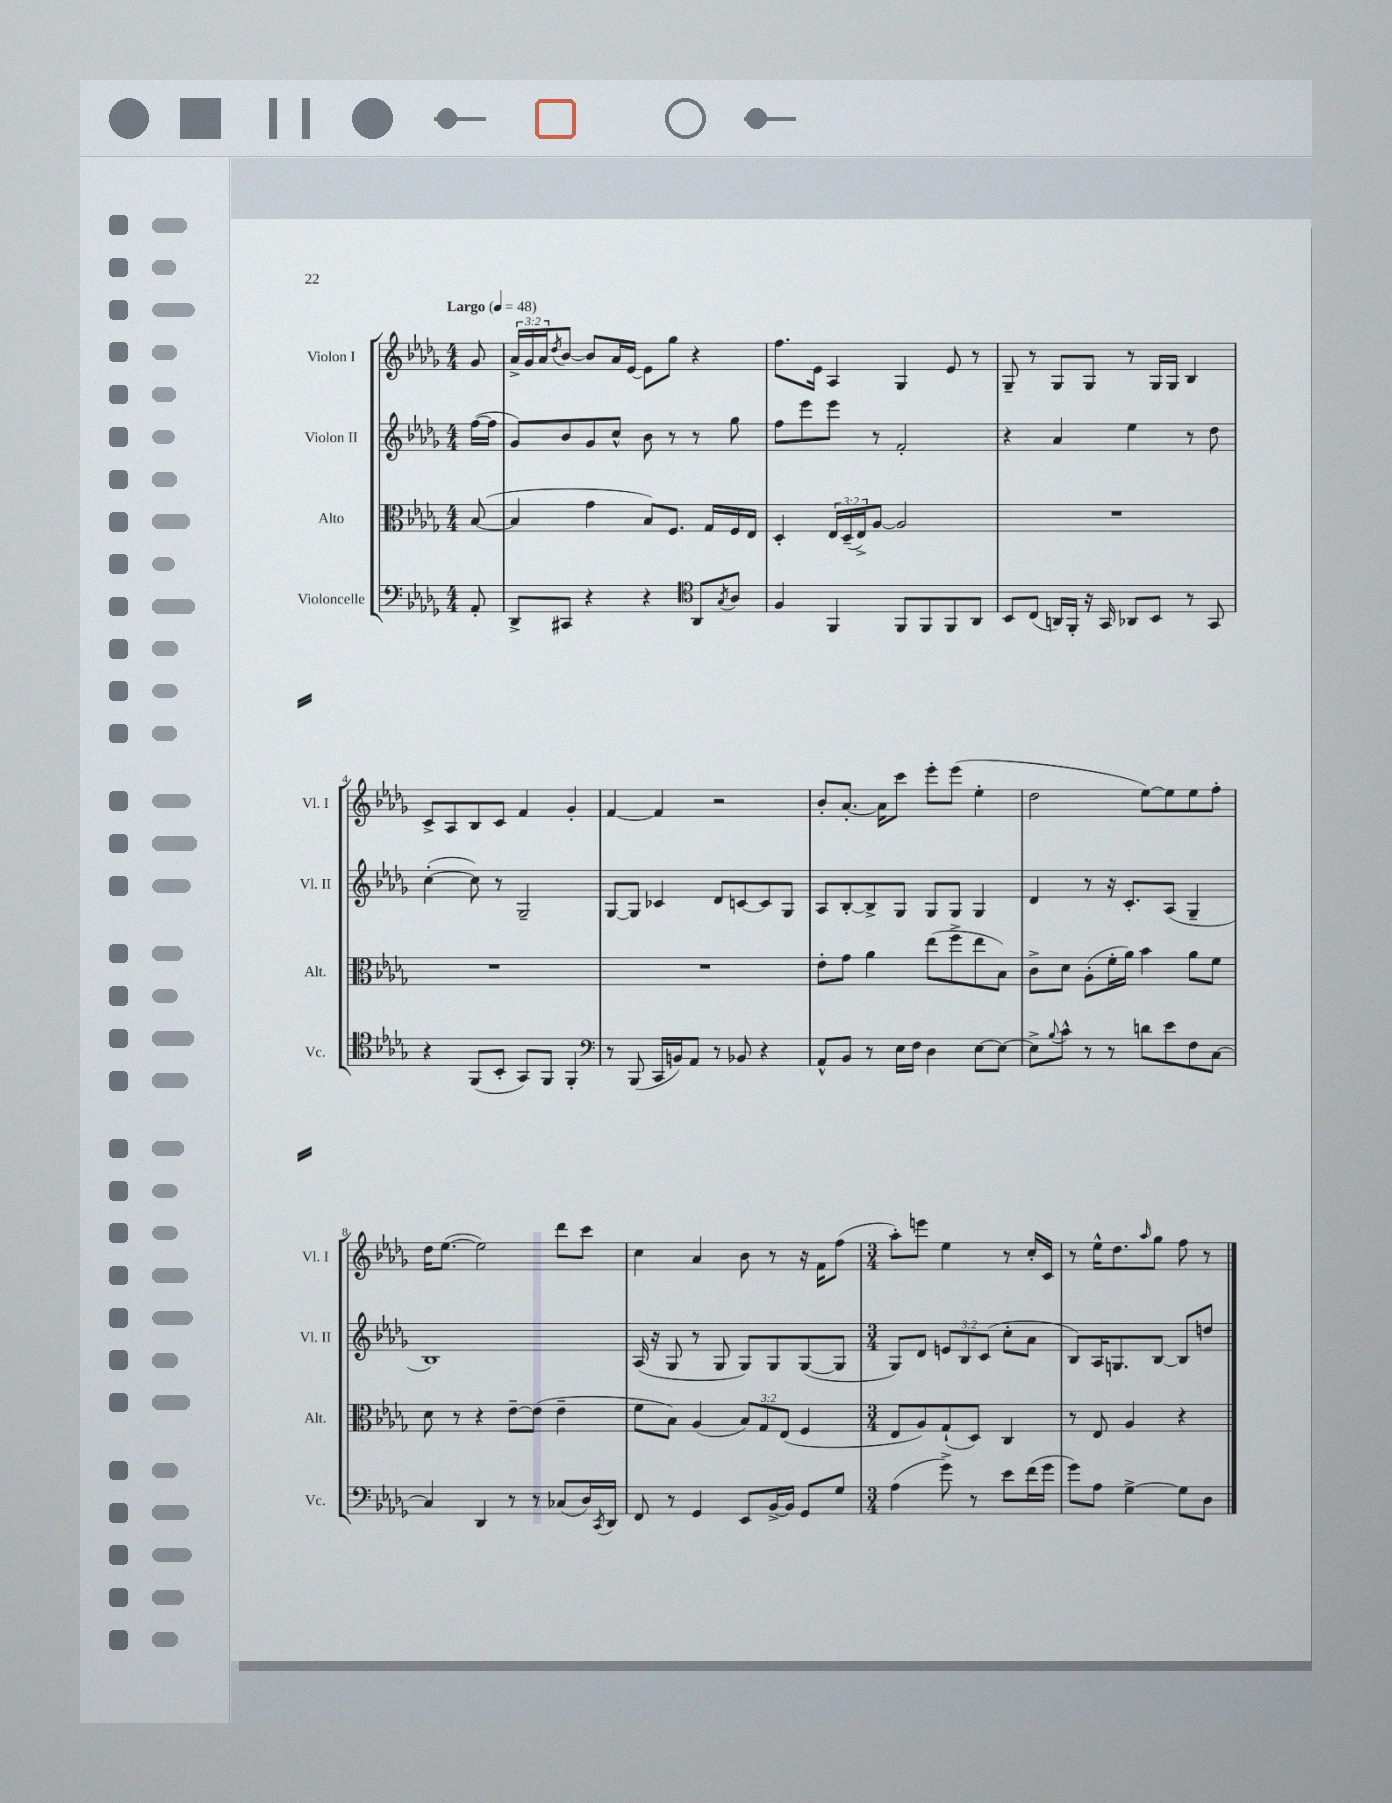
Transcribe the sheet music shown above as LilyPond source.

<<
\new StaffGroup <<
\new Staff = "s0" \with { instrumentName = "Violon I" shortInstrumentName = "Vl. I" } {
    \clef treble \key des \major \numericTimeSignature \time 4/4 \override Staff.TupletNumber.text = #tuplet-number::calc-fraction-text \partial 8 \tempo "Largo" 4 = 48
    ges'8 |
    \tuplet 3/2 { aes'16-> ges'16 aes'16 } \acciaccatura { des''8 } bes'8~ bes'8 aes'16 ees'16~ ees'8 ges''8 r4 |
    f''8. ees'16 aes4 ges4 ees'8 r8 |
    ges8-- r8 ges8 ges8 r8 ges16 ges16 bes4 |
    c'8-> aes8 bes8 c'8 f'4 ges'4-. |
    f'4~ f'4 r2 |
    bes'8-. aes'8.~-. aes'16 c'''8 ees'''8-. ees'''8( ees''4-. |
    des''2 ees''8~) ees''8 ees''8 f''8-. |
    des''16 ees''8.~( ees''2) des'''8 c'''8 |
    c''4 aes'4 bes'8 r8 r16 f'16 f''8( |
    \numericTimeSignature \time 3/4 aes''8-.) e'''8 ees''4 r8 c''16-. c'16 |
    r8 ees''16-^ des''8. \grace { aes''16 } ges''8 f''8 r8 \bar "|." |
}
\new Staff = "s1" \with { instrumentName = "Violon II" shortInstrumentName = "Vl. II" } {
    \clef treble \key des \major \numericTimeSignature \time 4/4 \override Staff.TupletNumber.text = #tuplet-number::calc-fraction-text \partial 8
    f''16~( f''16 |
    ges'8) bes'8 ges'8 c''8-^ bes'8 r8 r8 ges''8 |
    f''8 ees'''8 ees'''8 r8 f'2-. |
    r4 aes'4 ees''4 r8 des''8 |
    c''4~-.( c''8) r8 ges2-- |
    ges8~ ges8 ces'4 des'8 c'8~ c'8 ges8 |
    aes8 bes8~-. bes8-> ges8 ges8 ges8 ges4 |
    des'4 r8 r16 c'8.-. aes8( ges4-- |
    bes1) |
    aes16( r16 ges8 r8 ges8 ges8) ges8 ges8~( ges8 |
    \numericTimeSignature \time 3/4 ges8) des'8 \tuplet 3/2 { e'8 bes8 c'8( } c''8-. aes'8 |
    bes8) aes16 g8. bes8~ bes8 d''8 \bar "|." |
}
\new Staff = "s2" \with { instrumentName = "Alto" shortInstrumentName = "Alt." } {
    \clef alto \key des \major \numericTimeSignature \time 4/4 \override Staff.TupletNumber.text = #tuplet-number::calc-fraction-text \partial 8
    bes8~( |
    bes4 ges'4 bes8) f8. ges16 f16 ees16 |
    des4-. \tuplet 3/2 { ees16 des16--( ees16->) } aes8~ aes2 |
    R1 |
    R1 |
    R1 |
    ees'8-. ges'8 aes'4 ees''8( f''8-> ees''8 bes8) |
    c'8-> des'8 aes8-.( f'16-. aes'16) bes'4 aes'8 f'8 |
    des'8 r8 r4 ees'8~-- ees'8( ees'4-- |
    f'8 bes8) aes4( \tuplet 3/2 { bes8) ges8 ees8( } f4 |
    \numericTimeSignature \time 3/4 ees8 aes8) ges8-!( des8) c4 |
    r8 ees8 aes4 r4 \bar "|." |
}
\new Staff = "s3" \with { instrumentName = "Violoncelle" shortInstrumentName = "Vc." } {
    \clef bass \key des \major \numericTimeSignature \time 4/4 \partial 8
    aes,8-. |
    des,8-> cis,8 r4 r4 \clef tenor aes,8 \acciaccatura { ges8 } aes8 |
    f4 f,4 f,8 f,8 f,8 aes,8 |
    bes,8 c8( a,16) f,16-. r16 ges,16 aes,8 bes,8 r8 ges,8 |
    r4 f,8( bes,8-. ges,8) f,8 f,4-. |
    \clef bass r8 bes,,8( c,16 b,16) aes,8 r8 bes,8 r4 |
    aes,8-^ bes,8 r8 ees16 f16 des4 ees8~ ees8~ |
    ees8-> \appoggiatura { bes8 } c'8-^ r8 r8 d'8 ees'8 f8 c8~ |
    c4 des,4 r8 r8 ces8( des16) \acciaccatura { c,8 } des,16 |
    f,8 r8 ges,4 ees,8 bes,16~-> bes,16 ges,8 ges8 |
    \numericTimeSignature \time 3/4 aes4( ges'8->) r8 ees'8 f'16( ges'16 |
    ges'8) aes8 ges4~-> ges8 des8 \bar "|." |
}
>>
>>
